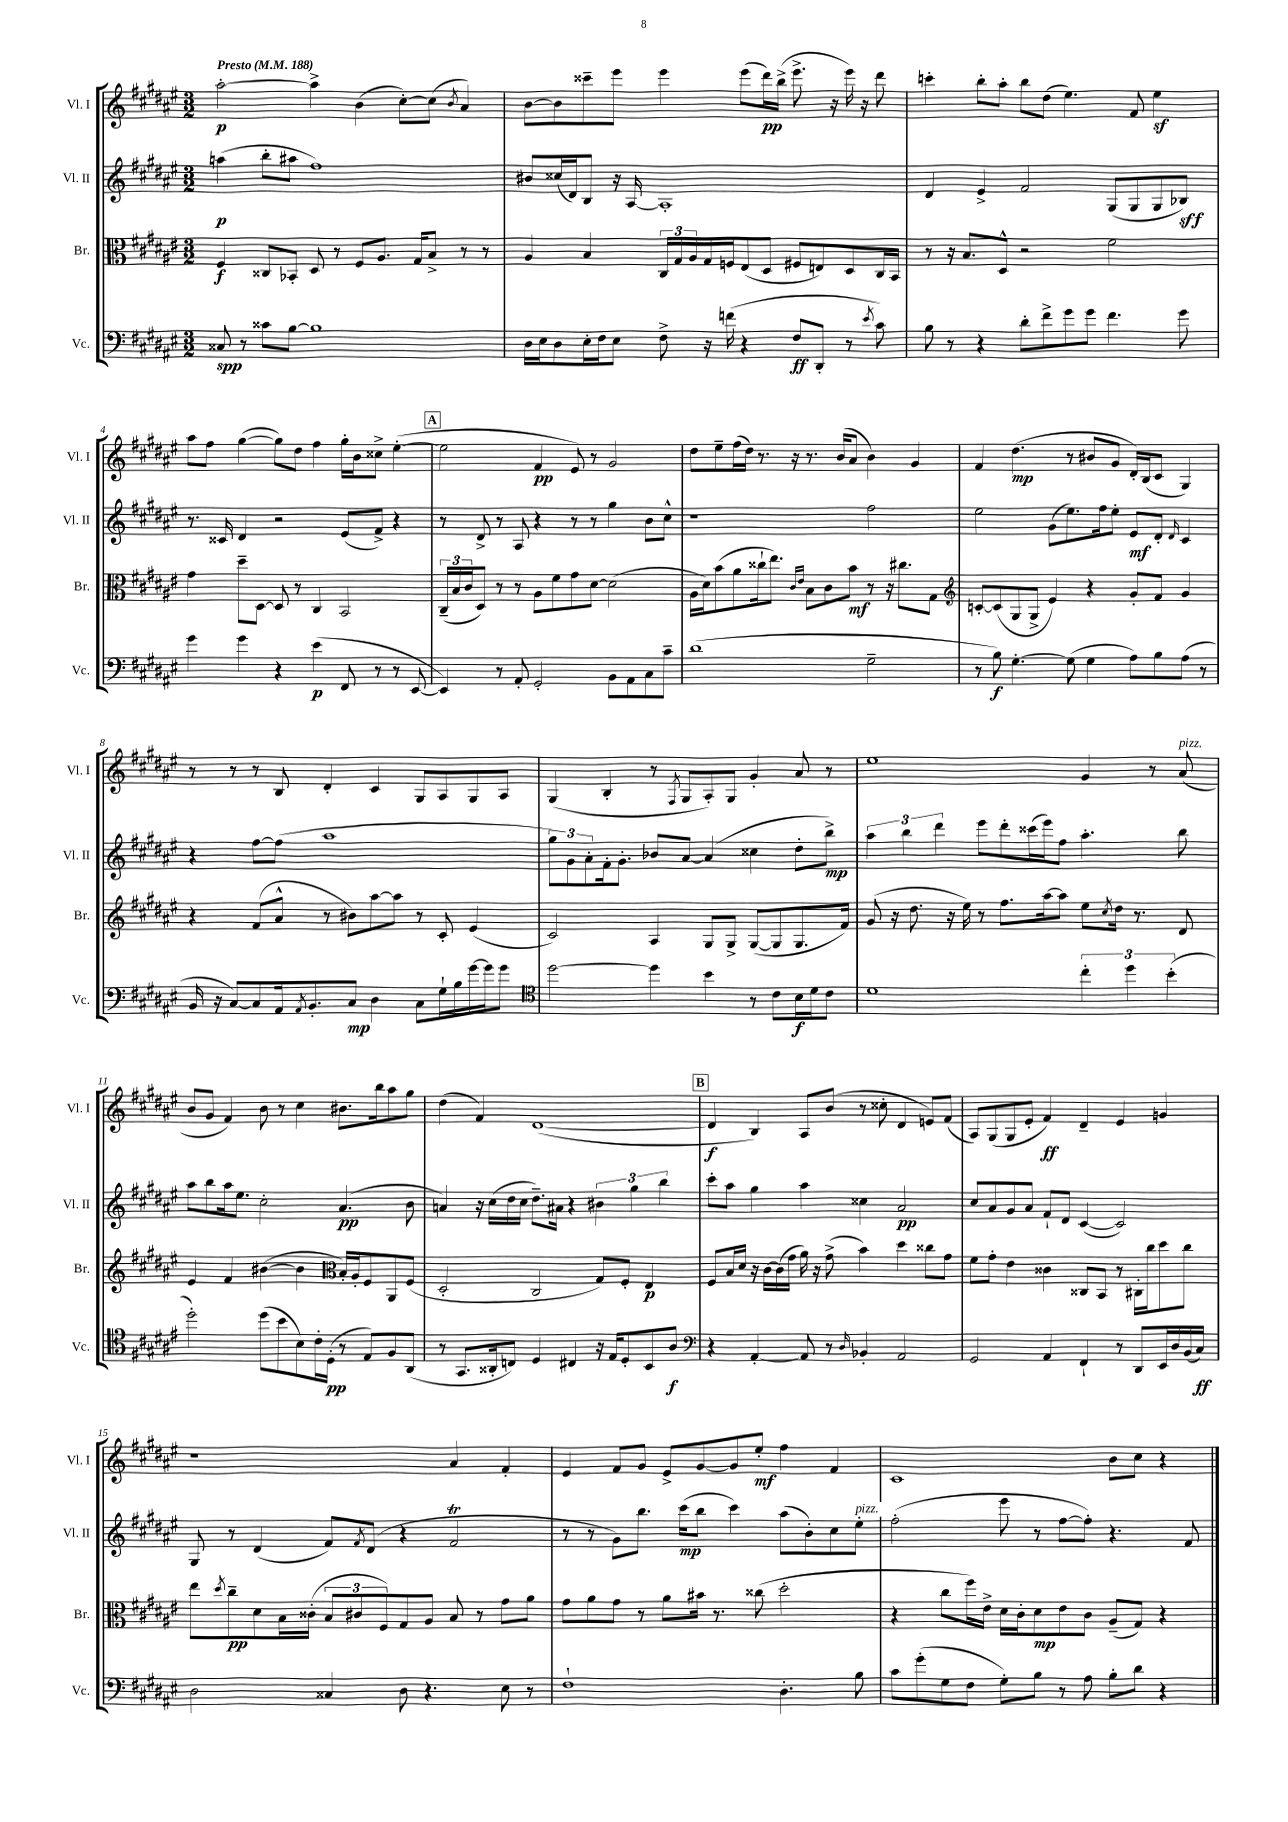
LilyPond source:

<<
\new StaffGroup <<
\new Staff = "s0" \with { instrumentName = "Vl. I" shortInstrumentName = "Vl. I" } {
    \clef treble \key fis \major \numericTimeSignature \time 3/2 \tempo "Presto" 4 = 188
    ais''2~-.\p ais''4-> b'4( cis''8~-.) cis''8( \acciaccatura { b'8 } ais'4) |
    b'8~ b'8 cisis'''8-- eis'''8 eis'''4 eis'''8( dis'''16\pp) b''16->( eis'''8.-> r16 eis'''16) r16 dis'''8 |
    c'''4-. b''8-. ais''8-. b''8 dis''8( eis''4.) fis'8 eis''4\sf |
    ais''8 fis''8 gis''4~( gis''8) dis''8 fis''4 gis''16-. b'16 cisis''8-> eis''4~-.( |
    \mark \markup { \box "A" } eis''2 fis'4\pp eis'8) r8 gis'2 |
    dis''8 eis''8-- fis''16( dis''16) r8. r16 r8. b'16( ais'8 b'4) gis'4 |
    fis'4 dis''4.\mp( r8 bis'8 gis'8 dis'16-.) b16( cis'8 gis4) |
    r8 r8 r8 b8 dis'4-. cis'4 gis8 ais8 gis8 ais8 |
    gis4( b4-. r8 \acciaccatura { fis8 } gis8 ais8-.) gis8 gis'4-. ais'8 r8 |
    eis''1 gis'4 r8 ais'8^\markup { \italic "pizz." }( |
    b'8 gis'8 fis'4) b'8 r8 cis''4 bis'8. b''16 ais''8 gis''8 |
    dis''4( fis'4) dis'1~( |
    \mark \markup { \box "B" } dis'4\f b4) ais8 b'8( r8 cisis''8-. dis'4 e'8) fis'8( |
    ais8) gis8( gis8 eis'8-. fis'4\ff) dis'4-- eis'4 g'4 |
    r1 ais'4 fis'4-. |
    eis'4 fis'8 gis'8 eis'8-> gis'8~ gis'8 eis''8-.\mf fis''4 fis'4 |
    cis'1 b'8 cis''8 r4 \bar "|." |
}
\new Staff = "s1" \with { instrumentName = "Vl. II" shortInstrumentName = "Vl. II" } {
    \clef treble \key fis \major \numericTimeSignature \time 3/2
    a''4\p( b''8-. ais''8 fis''1) |
    bis'8 cisis''16( dis'16) b8 r16 ais16~ ais1-. |
    dis'4 eis'4-> fis'2 gis8( gis8 gis8 bes8\sff) |
    r8. cisis'16 dis'4 r2 eis'8( fis'8->) r4 |
    \mark \markup { \box "A" } r8 dis'8-> r8 ais8 r4 r8 r8 gis''4 b'8 cis''8-^ |
    r1 fis''2 |
    eis''2 gis'8( eis''8.) fis''16 eis''8-. eis'8\mf dis'8-. \grace { dis'16 } cis'4 |
    r4 fis''8~ fis''8( ais''1 |
    \tuplet 3/2 { gis''8) gis'8 ais'8-. } fis'16-. gis'8.-. bes'8 ais'8~ ais'4( cisis''4 dis''8-. b''8->\mp) |
    \tuplet 3/2 { ais''4 b''4 dis'''4 } eis'''8 dis'''8-. cisis'''16( eis'''16) fis''8 ais''4.-. b''8 |
    ais''8 b''8 ais''16 eis''8. cis''2-. ais'4.\pp( b'8 |
    a'4) r16 cis''16( dis''16 cis''16 dis''8.--) ais'16 r4 \tuplet 3/2 { bis'4 gis''4 b''4 } |
    \mark \markup { \box "B" } cis'''8-. ais''8 gis''4 ais''4 cisis''4 ais'2\pp |
    cis''8 ais'8 gis'8 ais'8 fis'8-! dis'8 cis'4~( cis'2) |
    gis8 r8 dis'4( fis'8) \acciaccatura { fis'8 } dis'8( r4 fis'2\trill |
    r8 r8 gis'8) b''8. cis'''16\mp( b''8 cis'''4) ais''8( b'8-.) cis''8 eis''8-.^\markup { \italic "pizz." } |
    fis''2-.( eis'''8 r8 fis''8~ fis''8-.) r4. fis'8 \bar "|." |
}
\new Staff = "s2" \with { instrumentName = "Br." shortInstrumentName = "Br." } {
    \clef alto \key fis \major \numericTimeSignature \time 3/2
    fis4\f cisis8 bes,8-. dis8 r8 fis8 ais8. gis16 b8-> r8 r8 |
    ais4 b4 \tuplet 3/2 { cis16 gis16 ais16 } gis16 f16 eis8( dis8 fis8 e8) dis8 cis16 b,16 |
    r8 r16 b8. dis8-^ r2 fis'2 |
    gis'4 dis''8-- dis8~ dis8 r8 cis4 b,2 |
    \mark \markup { \box "A" } \tuplet 3/2 { cis16--( b16 cis'16 } dis8) r8 r8 ais8 fis'8 gis'8 dis'8~ dis'2( |
    ais16 dis'16) b'8( ais'8 cisis''16-! eis''8.) \grace { cis'16 eis'16 } b8 cis'8 b'8\mf r8 r16 cis''8. gis8 |
    \clef treble c'8~-. c'8( gis8 gis8-> eis'4) r4 gis'8-. fis'8 gis'4 |
    r4 fis'8( ais'8-^ r8 bis'8) ais''8~ ais''8 r8 cis'8-. eis'4( |
    cis'2) ais4 gis8 gis8-> gis8~( gis8 gis8. fis'16) |
    gis'8( r16 dis''8. r16 eis''16) r8 fis''8. ais''16~ ais''8 eis''8 \acciaccatura { cis''8 } dis''16 r8. dis'8 |
    eis'4 fis'4 bis'4~( bis'4 \clef alto b16-.) ais16-. fis8 ais,8 fis8( |
    dis2-. cis2 gis8) fis8-. eis4\p |
    \mark \markup { \box "B" } fis8 b16 dis'16 r16 cis'16~ cis'16( gis'16 ais'16) r16 gis'8->( b'4) dis''4 cisis''8 gis'8 |
    fis'8 gis'8-. eis'4 cisis'4 cisis8 b,8 r8 cis16-. cis''16 dis''8 cis''8 |
    eis''8 \acciaccatura { dis''8 } cis''8--\pp dis'8 b16 cisis'16-.( \tuplet 3/2 { b8 cis'8 fis8) } gis8 ais8 b8 r8 gis'8 ais'8 |
    gis'8 ais'8 gis'8 r8 ais'8 bis'16 r8. cisis''8( dis''2-. |
    r4 cis''8 fis''16) eis'16-> dis'16 cis'16-. dis'8\mp eis'8 cis'8 ais8--( gis8) r4 \bar "|." |
}
\new Staff = "s3" \with { instrumentName = "Vc." shortInstrumentName = "Vc." } {
    \clef bass \key fis \major \numericTimeSignature \time 3/2
    cisis8\spp r8 cisis'8 b8~ b1 |
    dis16 eis16 dis8 eis16-. fis16 eis8 fis8-> r16 f'16( r4 fis8\ff dis,8-. r8 \acciaccatura { eis'8 } cis'8) |
    b8 r8 r4 dis'8-. fis'8-> gis'8 gis'8 fis'4. gis'8 |
    gis'4 gis'4 r4 eis'4\p( fis,8 r8 r8 eis,8~ |
    \mark \markup { \box "A" } eis,4) r8 ais,8-. gis,2-. b,8 ais,8 cis8 cis'8-- |
    dis'1( gis2-- |
    r8 b8\f) gis4.~-. gis8( gis4 ais8) b8 ais8( r8 |
    b,16 r16 cis8~) cis8 ais,16 \acciaccatura { ais,8 } b,8.-. cis8\mp dis4 cis8 gis16-! b16 gis'16~ gis'16 gis'8 |
    \clef tenor dis''2~ dis''4 b'4 r8 cis'8 b16\f dis'16 cis'8 |
    dis'1 \tuplet 3/2 { cis''4-. dis''4 b'4-.( } |
    dis''2-.) dis''8( b'8 b8) cis'16-. dis16-.\pp( r8 eis8) fis8 ais,8( |
    r8 gis,8. aisis,16-. c8) dis4 cis4 r16 eis16 dis8-. b,8 ais8\f |
    \mark \markup { \box "B" } \clef bass r4 ais,4~-. ais,8 r8 \grace { dis16 } bes,4-. ais,2 |
    gis,2 ais,4 fis,4-! r8 dis,8 eis,16 dis16 b,16( cis16\ff) |
    dis2 cisis4 dis8 r4. eis8 r8 |
    fis1-! dis4.-. b8 |
    cis'8 gis'8-.( gis8 fis8 gis8-.) b8 r8 ais8 b8-. dis'8 r4 \bar "|." |
}
>>
>>
